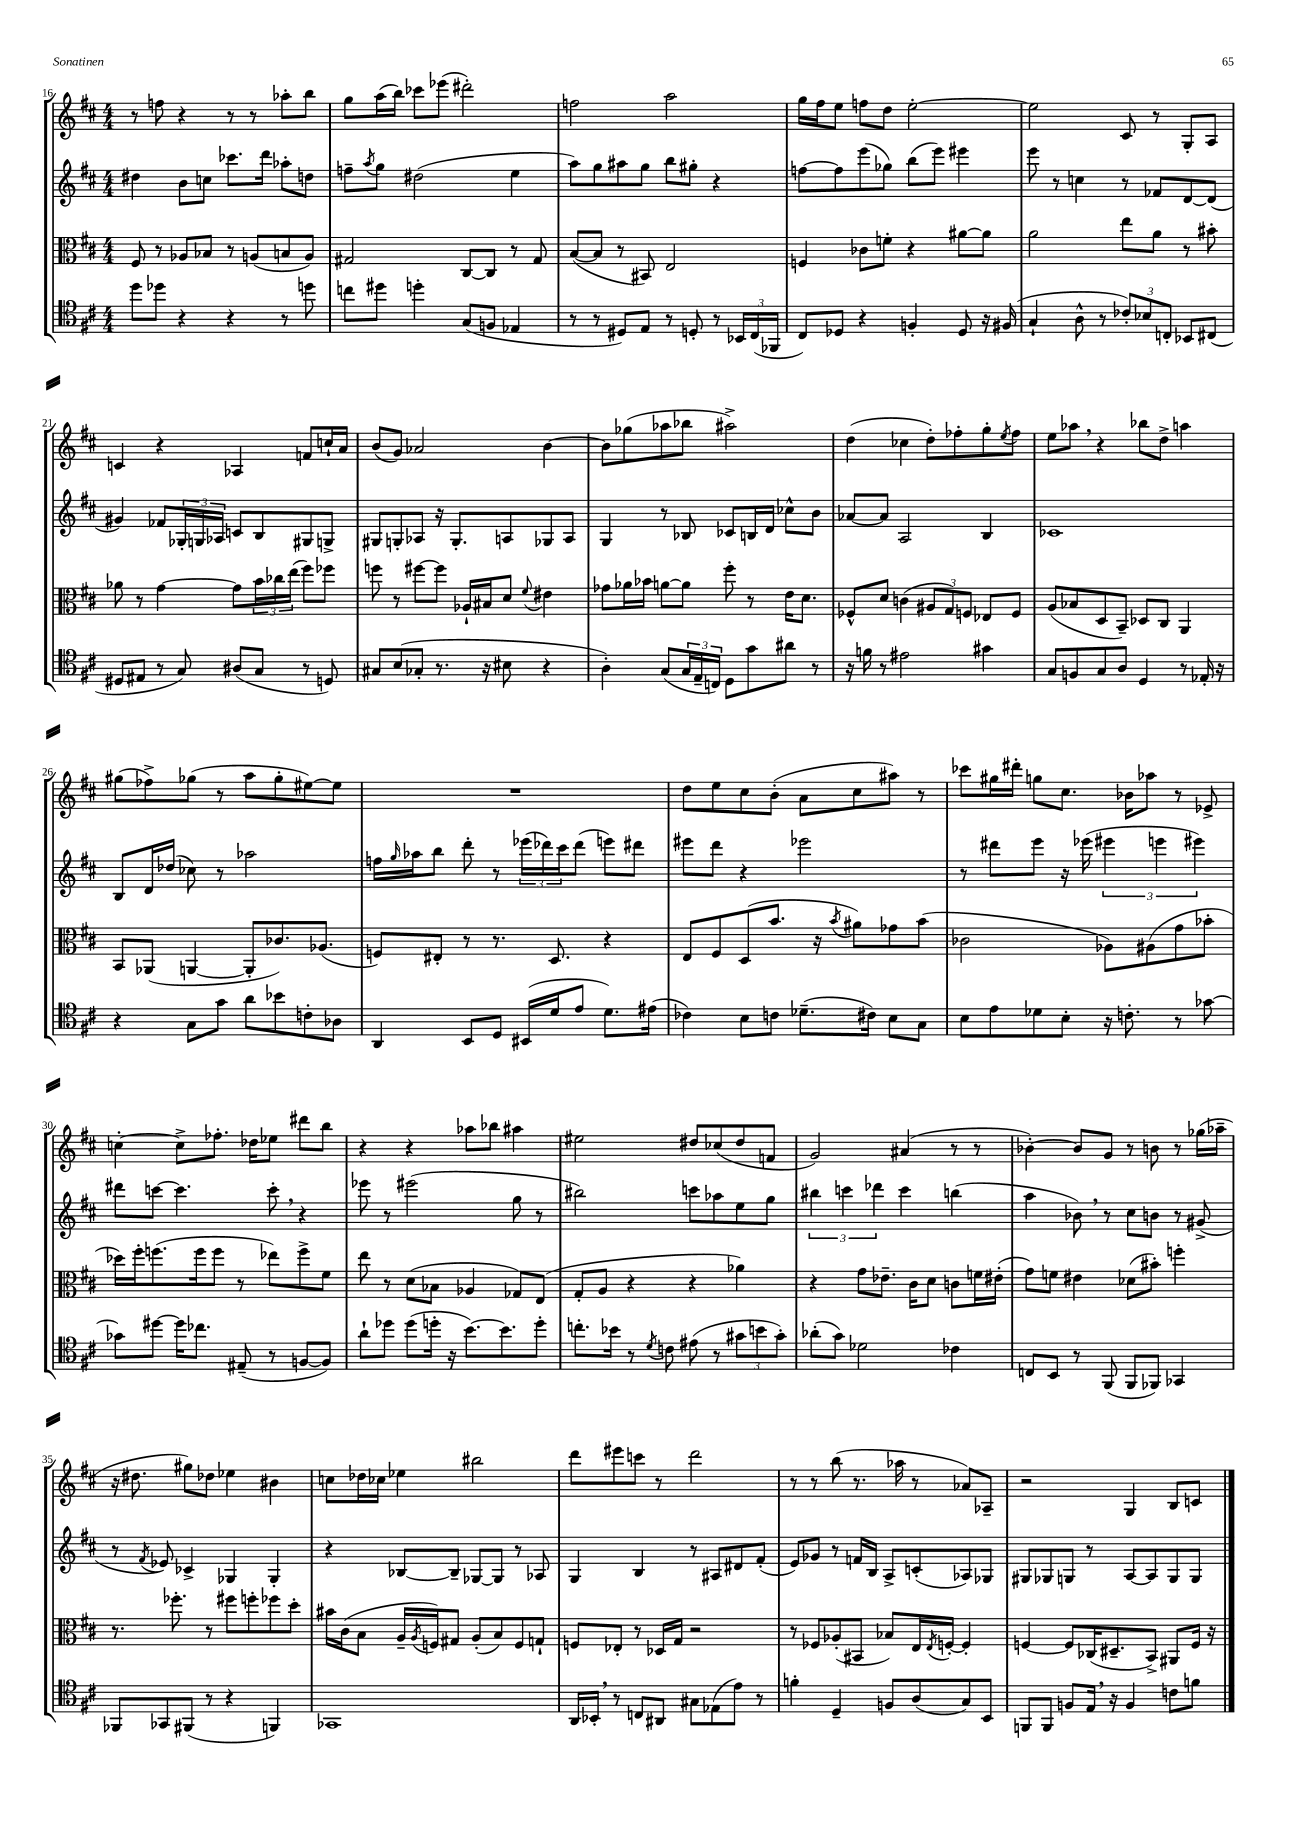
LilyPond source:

<<
\new StaffGroup <<
\new Staff = "s0" {
    \clef treble \key d \major \numericTimeSignature \time 4/4
    r8 f''8 r4 r8 r8 aes''8-. b''8 |
    g''8 a''16( b''16) ces'''8 ees'''8( dis'''2-.) |
    f''2 a''2 |
    g''16 fis''16 e''8 f''8 d''8 e''2~-. |
    e''2 cis'8 r8 g8-. a8 |
    c'4 r4 aes4 f'8 c''16-! a'16 |
    b'8( g'8) aes'2 b'4~ |
    b'8 ges''8( aes''8 bes''8 ais''2->) |
    d''4( ces''4 d''8-.) fes''8-. g''8-. \acciaccatura { e''8 } fes''8 |
    e''8 aes''8 \breathe r4 bes''8 d''8-> a''4 |
    gis''8( fes''8->) ges''8( r8 a''8 ges''8-. eis''8~) eis''8 |
    R1 |
    d''8 e''8 cis''8 b'8-.( a'8 cis''8 ais''8) r8 |
    ces'''8 gis''16 dis'''16-. g''8 cis''8. bes'16 aes''8 r8 ees'8-> |
    c''4~-. c''8-> fes''8.-. des''16 ees''8 dis'''8 b''8 |
    r4 r4 aes''8 bes''8 ais''4 |
    eis''2 dis''8 ces''8( dis''8 f'8 |
    g'2) ais'4( r8 r8 |
    bes'4~-.) bes'8 g'8 r8 b'8 r8 ges''16( aes''16-- |
    r16 dis''8. gis''8) des''8 ees''4 bis'4 |
    c''8 des''16 ces''16 ees''4 bis''2 |
    d'''8 eis'''8 c'''8 r8 d'''2 |
    r8 r8 b''8( r8. aes''16 r8 aes'8) aes8-- |
    r2 g4 b8 c'8 \bar "|." |
}
\new Staff = "s1" {
    \clef treble \key d \major \numericTimeSignature \time 4/4
    dis''4 b'8 c''8 ces'''8. d'''16 aes''8-. d''8 |
    f''8-- \acciaccatura { a''8 } g''8 dis''2( e''4 |
    a''8) g''8 ais''8 g''8 b''8 gis''8-. r4 |
    f''8~ f''8 e'''8( ges''8) b''8( e'''8) eis'''4 |
    e'''8 r8 c''4 r8 fes'8 d'8~ d'8( |
    gis'4) fes'8 \tuplet 3/2 { ges16-. g16 aes16 } c'8 b8 gis8 g8-> |
    gis8 g8-. aes8 r16 g8.-. a8 ges8 a8 |
    g4 r8 bes8 ces'8 b16 d'16 ces''8-^ b'8 |
    aes'8~ aes'8 a2 b4 |
    ces'1 |
    b8 d'16 des''16( ces''8) r8 aes''2 |
    f''16 \grace { g''16 } aes''16 b''8 d'''8-. r8 \tuplet 3/2 { ees'''16( des'''16) cis'''16 } des'''8( e'''8) dis'''8 |
    eis'''8 d'''8 r4 ees'''2 |
    r8 dis'''8 e'''8 r16 ees'''16( \tuplet 3/2 { eis'''4 e'''4 eis'''4) } |
    dis'''8 c'''8~ c'''4. c'''8-. \breathe r4 |
    ees'''8 r8 eis'''2( g''8 r8 |
    bis''2) c'''8 aes''8 e''8 g''8 |
    \tuplet 3/2 { bis''4 c'''4 des'''4 } c'''4 b''4( |
    a''4 bes'8) \breathe r8 cis''8 b'8 r8 gis'8->( |
    r8 \acciaccatura { fis'8 } ees'8) ces'4-> ges4 ges4-. |
    r4 bes8~ bes8-- ges8~ ges8 r8 aes8 |
    g4 b4 r8 ais8 dis'8 fis'8-.( |
    e'8) ges'8 r8 f'16 b16 a8-> c'8-.( aes8) ges8 |
    gis8 ges8 g8 r8 a8~ a8 g8 g8 \bar "|." |
}
\new Staff = "s2" {
    \clef alto \key d \major \numericTimeSignature \time 4/4
    fis8 r8 aes8 bes8 r8 a8( b8 a8) |
    gis2 cis8~ cis8 r8 gis8 |
    b8~( b8 r8 bis,8) e2 |
    f4 ces'8 f'8-. r4 ais'8~ ais'8 |
    a'2 e''8 a'8 r8 bis'8-. |
    aes'8 r8 g'4~ g'8 \tuplet 3/2 { b'16 ces''16 e''16( } fis''8) fes''8 |
    f''8 r8 fis''8~ fis''8 aes16-! bis16 d'8 \appoggiatura { fis'8 } eis'4 |
    ges'8 aes'16 bes'16 a'8~ a'8 fis''8-. r8 e'16 d'8. |
    fes8-^ d'8 c'4( \tuplet 3/2 { ais8 g8) f8 } ees8 f8 |
    a8( bes8 d8 b,8--) des8 cis8 a,4 |
    b,8 aes,8( a,4~ a,8-. ces'8.) aes8.( |
    f8) eis8-. r8 r8. d8. r4 |
    e8 fis8 d8( b'8. r16 \acciaccatura { b'8 } ais'8) ges'8 b'8( |
    ces'2 aes8) ais8( g'8 bes'8-. |
    des''16) fis''16-. f''8.( f''16 f''8 r8 ees''8) f''8-> fis'8 |
    e''8 r8 d'8( bes8 aes4 ges8) e8( |
    g8-. a8 r4 r4 aes'4) |
    r4 g'8 ees'8.-- cis'16 d'8 c'8 f'16 eis'16-.( |
    g'8) f'8 eis'4 des'8( bis'8-.) f''4-. |
    r8. fes''8.-. r8 fis''8 f''8-. fes''8 d''8-. |
    bis'16 cis'16( b8 a16-- \acciaccatura { a8 } f16) gis8 a8-.( b8) f8 g8-! |
    f8 ees8-. r8 des16 g16 r2 |
    r8 fes8 aes8-.( bis,8 bes8) e16 \acciaccatura { e8 } f16~-. f4-. |
    f4~ f8 ces16( dis8.-- b,8->) ais,8 f16 r16 \bar "|." |
}
\new Staff = "s3" {
    \clef tenor \key d \major \numericTimeSignature \time 4/4
    d''8 des''8 r4 r4 r8 d''8 |
    c''8 dis''8 d''4-. g8( f8 ees4 |
    r8 r8 dis8) e8 r8 d8-. r8 \tuplet 3/2 { bes,16 cis16( fes,16 } |
    cis8) des8 r4 f4-. des8 r16 fis16( |
    g4-! a8-^ r8 \tuplet 3/2 { ces'8-.) bes8 c8-. } bes,8 cis8( |
    dis8 eis8 r8 g8) ais8( g8 r8 d8) |
    gis8 b8( ges8-. r8. r16 bis8 r4 |
    a4-.) g8( \tuplet 3/2 { g16 e16-- c16) } d8 g'8 ais'8 r8 |
    r16 f'16 r8 eis'2 gis'4 |
    g8 f8 g8 a8 d4 r8 ees16-. r16 |
    r4 g8 g'8 a'8 bes'8 c'8-. aes8 |
    a,4 b,8 d8 bis,16( d'16 e'8 d'8.) eis'16( |
    ces'4) b8 c'8 des'8.--( cis'16) b8 g8 |
    b8 e'8 des'8 b8-. r16 c'8.-. r8 ges'8~ |
    ges'8 dis''8~ dis''16 ces''8. eis8--( r8 f8~ f8) |
    a'8-! des''8 des''8( d''16-. r16 b'8.~) b'8. d''8-. |
    c''8.-. bes'16 r8 \acciaccatura { d'8 } c'8 eis'8( r8 \tuplet 3/2 { gis'8 b'8 gis'8-.) } |
    aes'8-.( g'8) des'2 ces'4 |
    c8 b,8 r8 fis,8( fis,8 fes,8) ges,4 |
    fes,8 ges,8 fis,8( r8 r4 f,4) |
    ges,1 |
    a,16 bes,16-. \breathe r8 c8 ais,8 gis8 ees8( e'8) r8 |
    f'4-. d4-- f8 a8( g8) b,8 |
    f,8 f,8 f8 e16 \breathe r16 f4 c'8 f'8 \bar "|." |
}
>>
>>
\layout { \context { \Score currentBarNumber = #16 } }
